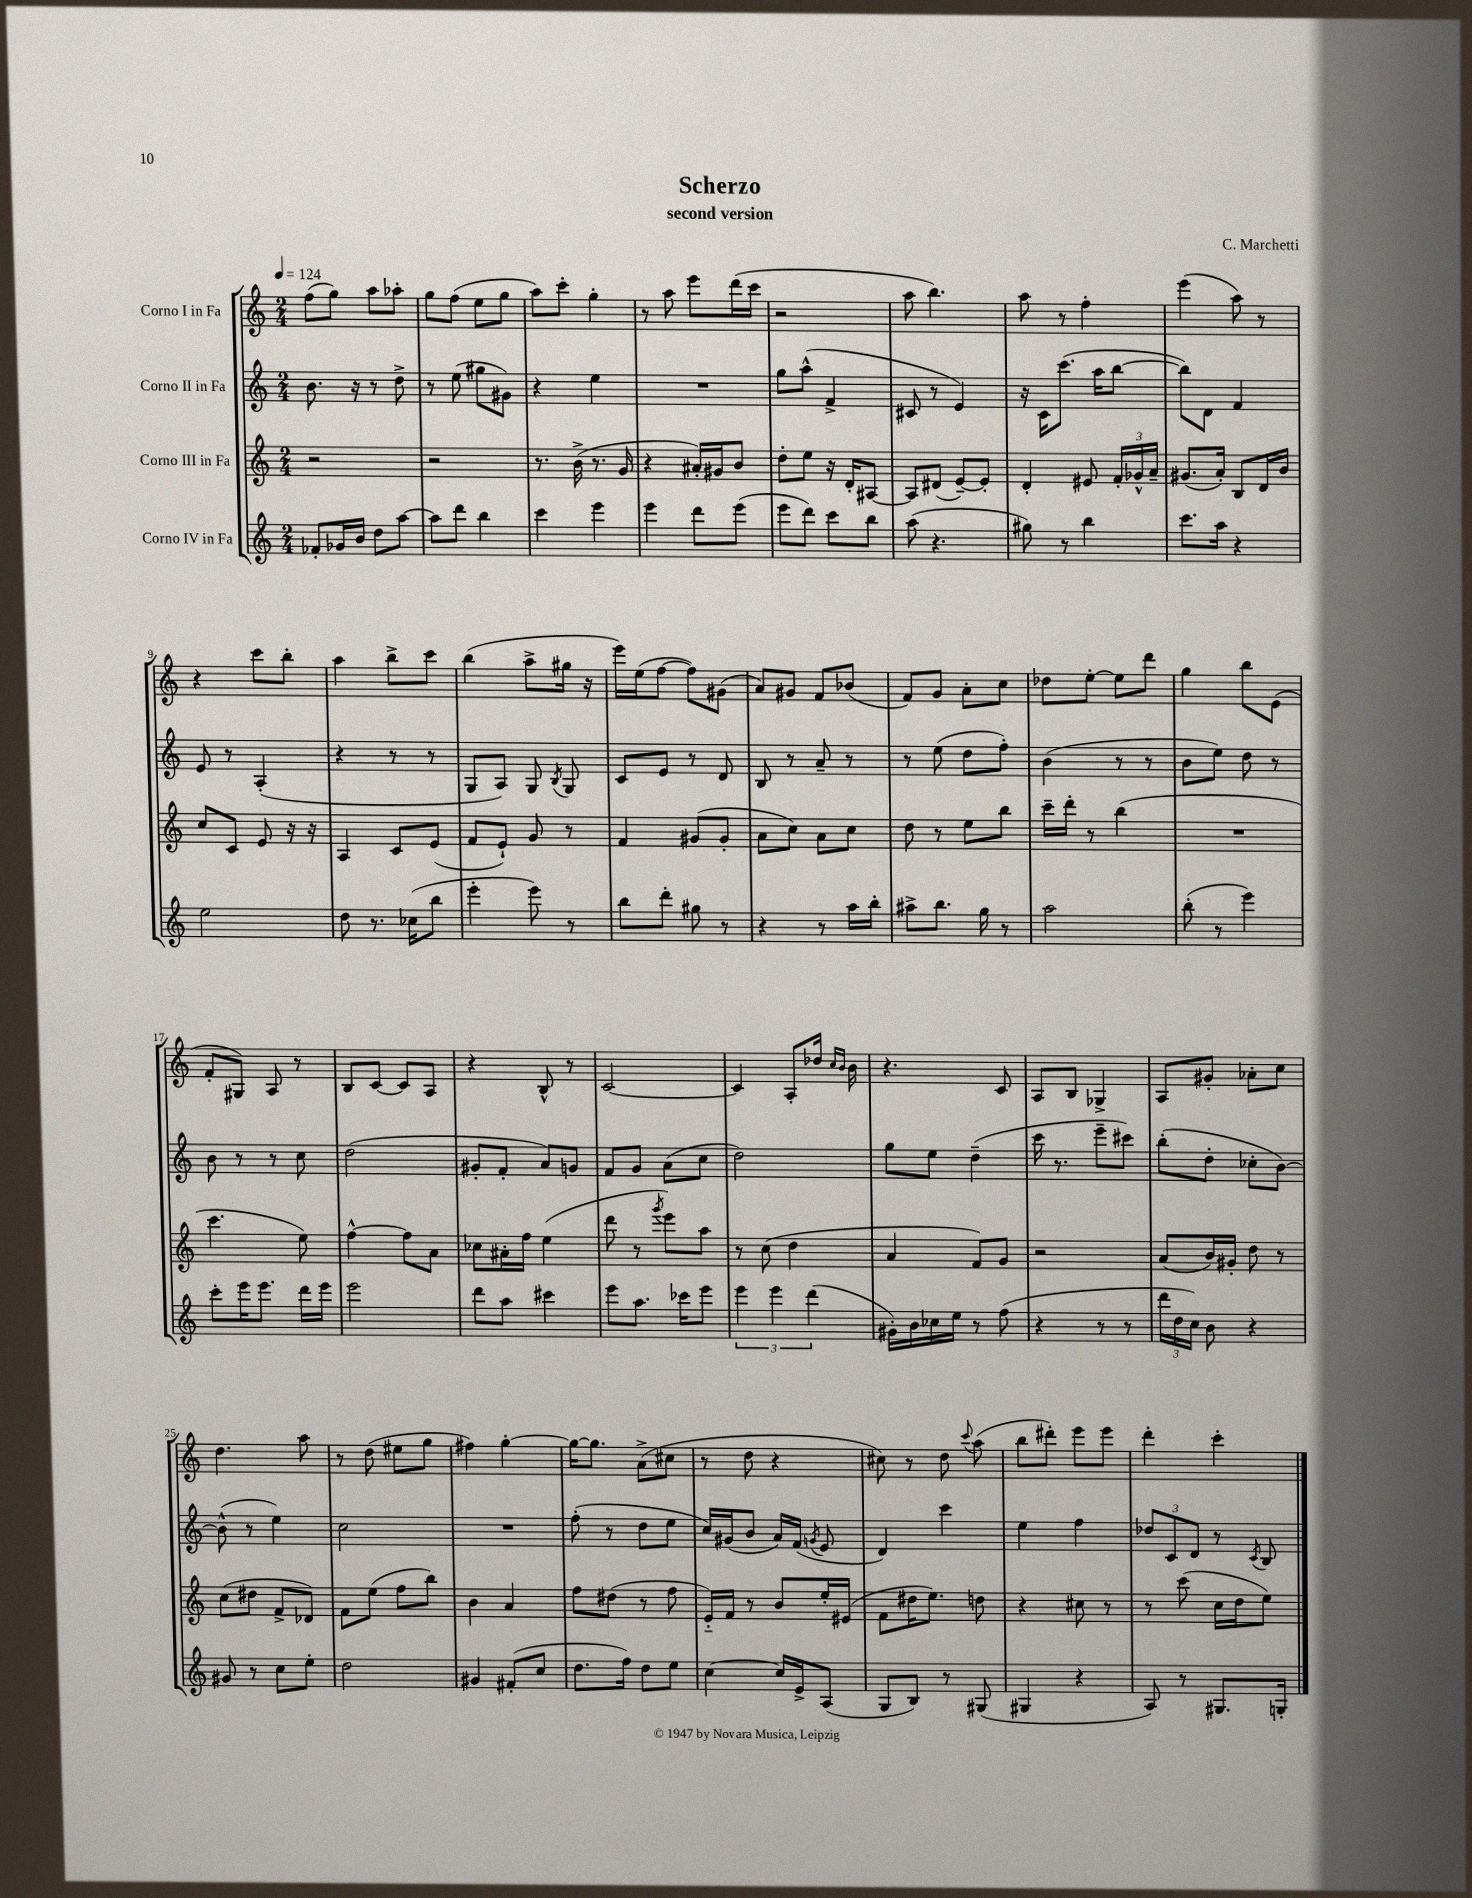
\header { title = "Scherzo" composer = "C. Marchetti" subtitle = "second version" }
<<
\new StaffGroup <<
\new Staff = "s0" \with { instrumentName = "Corno I in Fa" } {
    \clef treble \key c \major \numericTimeSignature \time 2/4 \tempo 4 = 124
    \autoBeamOff f''8[( g''8]) a''8[ aes''8]-. |
    g''8[ f''8]( e''8[ g''8] |
    a''8[) c'''8]-. g''4-. |
    r8 a''8 e'''8[ d'''16( c'''16] |
    r2 |
    a''8 b''4.) |
    a''8 r8 f''4-. |
    e'''4( a''8) r8 |
    r4 c'''8[ b''8]-. |
    a''4 b''8[-> c'''8] |
    b''4( a''8[-> gis''16] r16 |
    e'''16[) e''16( f''8]~ f''8[) gis'8]( |
    a'8[) gis'8] f'8[ bes'8]( |
    f'8[) g'8] a'8[-. c''8] |
    des''8[ e''8]~-. e''8[ d'''8] |
    g''4 b''8[ e'8]( |
    f'8[-. gis8]) a8 r8 |
    b8[ c'8]~ c'8[ a8] |
    r4 b8-^ r8 |
    c'2~ |
    c'4 a8[-. des''16] \grace { c''16[ b'16] } b'16 |
    r4. c'8 |
    a8[ b8] ges4-> |
    a8[ gis'8]-. aes'8[-. c''8] |
    d''4. a''8 |
    r8 d''8( eis''8[ g''8] |
    fis''4) g''4~-. |
    g''16[~ g''8.] a'8[->( cis''8] |
    r8 d''8 r4 |
    cis''8) r8 d''8 \appoggiatura { c'''8 } a''8( |
    b''8[ dis'''8]-.) e'''8[ e'''8] |
    d'''4-. c'''4-. \bar "|." |
}
\new Staff = "s1" \with { instrumentName = "Corno II in Fa" } {
    \clef treble \key c \major \numericTimeSignature \time 2/4
    \autoBeamOff b'8. r16 r8 d''8-> |
    r8 e''8( gis''8[ gis'8]) |
    r4 e''4 |
    R2 |
    g''8[ a''8]-^( f'4-> |
    cis'8 r8 e'4) |
    r16 c'16[ c'''8.]( a''16[ b''8]~ |
    b''8[) d'8] f'4 |
    e'8 r8 a4-.( |
    r4 r8 r8 |
    g8[ a8]) g8 \acciaccatura { b8 } g8 |
    c'8[ e'8] r8 d'8 |
    b8 r8 a'8-- r8 |
    r8 e''8( d''8[ f''8]-.) |
    b'4( r8 r8 |
    b'8[ e''8]) d''8 r8 |
    b'8 r8 r8 c''8 |
    d''2( |
    gis'8[-. f'8]-. a'8[) g'8] |
    f'8[ g'8] a'8[( c''8] |
    d''2) |
    g''8[ e''8] d''4--( |
    c'''16 r8. e'''8[-- cis'''8]) |
    b''8[-.( d''8]-. ces''8[-. b'8]~) |
    b'8-^( r8 e''4) |
    c''2 |
    R2 |
    f''8-.( r8 d''8[ e''8] |
    c''16[) gis'16( b'8] a'16[) f'16]( \acciaccatura { g'8 } e'8 |
    d'4) c'''4 |
    e''4 f''4 |
    \tuplet 3/2 { des''8[ c'8 d'8] } r8 \acciaccatura { c'8 } b8 \bar "|." |
}
\new Staff = "s2" \with { instrumentName = "Corno III in Fa" } {
    \clef treble \key c \major \numericTimeSignature \time 2/4
    \autoBeamOff r2 |
    r2 |
    r8. b'16->( r8. g'16 |
    r4 ais'16[-.) gis'16 b'8] |
    d''8[-. e''8] r16 d'16[-. ais8]~ |
    ais8[ dis'8]( e'8[~--) e'8]-. |
    d'4-. eis'8 \tuplet 3/2 { f'16[-. ges'16-^ a'16]-- } |
    gis'8.[( a'16]-.) b8[ d'16 b'16] |
    c''8[ c'8] e'8 r16 r16 |
    a4 c'8[ e'8]( |
    f'8[ e'8]-!) g'8 r8 |
    f'4 gis'8[( gis'8]-. |
    a'8[ c''8]) a'8[ c''8] |
    d''8 r8 e''8[ b''8] |
    c'''16[-- d'''16]-. r8 b''4( |
    R2 |
    c'''4. e''8) |
    f''4~-^ f''8[ a'8] |
    ces''8[ ais'16-. f''16] e''4( |
    d'''8 r8 \acciaccatura { g'''8 } e'''8[) a''8] |
    r8 c''8( d''4 |
    a'4 f'8[) g'8] |
    r2 |
    a'8[( b'16) gis'16]-. d''8 r8 |
    c''8[( dis''8] f'8[-> des'8]) |
    f'8[ e''8]( f''8[ b''8]) |
    b'4 a'4 |
    f''8[ dis''8]( r8 f''8 |
    e'16[-_) f'16] r8 b'8[ e''16-. eis'16]( |
    f'8[ dis''16 e''8.]) d''8 |
    r4 cis''8 r8 |
    r8 c'''8( c''16[ d''16 e''8]) \bar "|." |
}
\new Staff = "s3" \with { instrumentName = "Corno IV in Fa" } {
    \clef treble \key c \major \numericTimeSignature \time 2/4
    \autoBeamOff fes'8[-. ges'16 b'16] d''8[ a''8]~ |
    a''8[ d'''8] b''4 |
    c'''4 e'''4 |
    e'''4 d'''8[ e'''8]( |
    e'''8[ d'''8]) c'''8[ b''8] |
    a''8( r4. |
    gis''8) r8 b''4 |
    c'''8.[ a''16] r4 |
    e''2 |
    d''8 r8. ces''16[( b''8] |
    e'''4-. e'''8) r8 |
    b''8[ d'''8]-. gis''8 r8 |
    r4 r8 a''16[ b''16]-. |
    ais''8[-> b''8.] g''16 r8 |
    a''2 |
    b''8-.( r8 e'''4) |
    c'''8[-. e'''16 e'''8.] d'''16[ e'''16] |
    e'''2 |
    d'''8[ a''8] cis'''4 |
    e'''8[ a''8.] ces'''16[ e'''8] |
    \tuplet 3/2 { e'''4 e'''4 d'''4( } |
    gis'16[-.) b'16 ces''16 e''16] r8 f''8( |
    r4 r8 r8 |
    \tuplet 3/2 { d'''16[ d''16 c''16]) } b'8 r4 |
    gis'8 r8 c''8[ e''8]-. |
    d''2 |
    gis'4 fis'8[-.( c''8] |
    d''8.[ f''16]) d''8[ e''8] |
    c''4~ c''16[ e'16-> a8]( |
    g8[ b8]) r8 gis8( |
    gis4 r4 |
    a8) r8 gis8.[ g16]-. \bar "|." |
}
>>
>>
